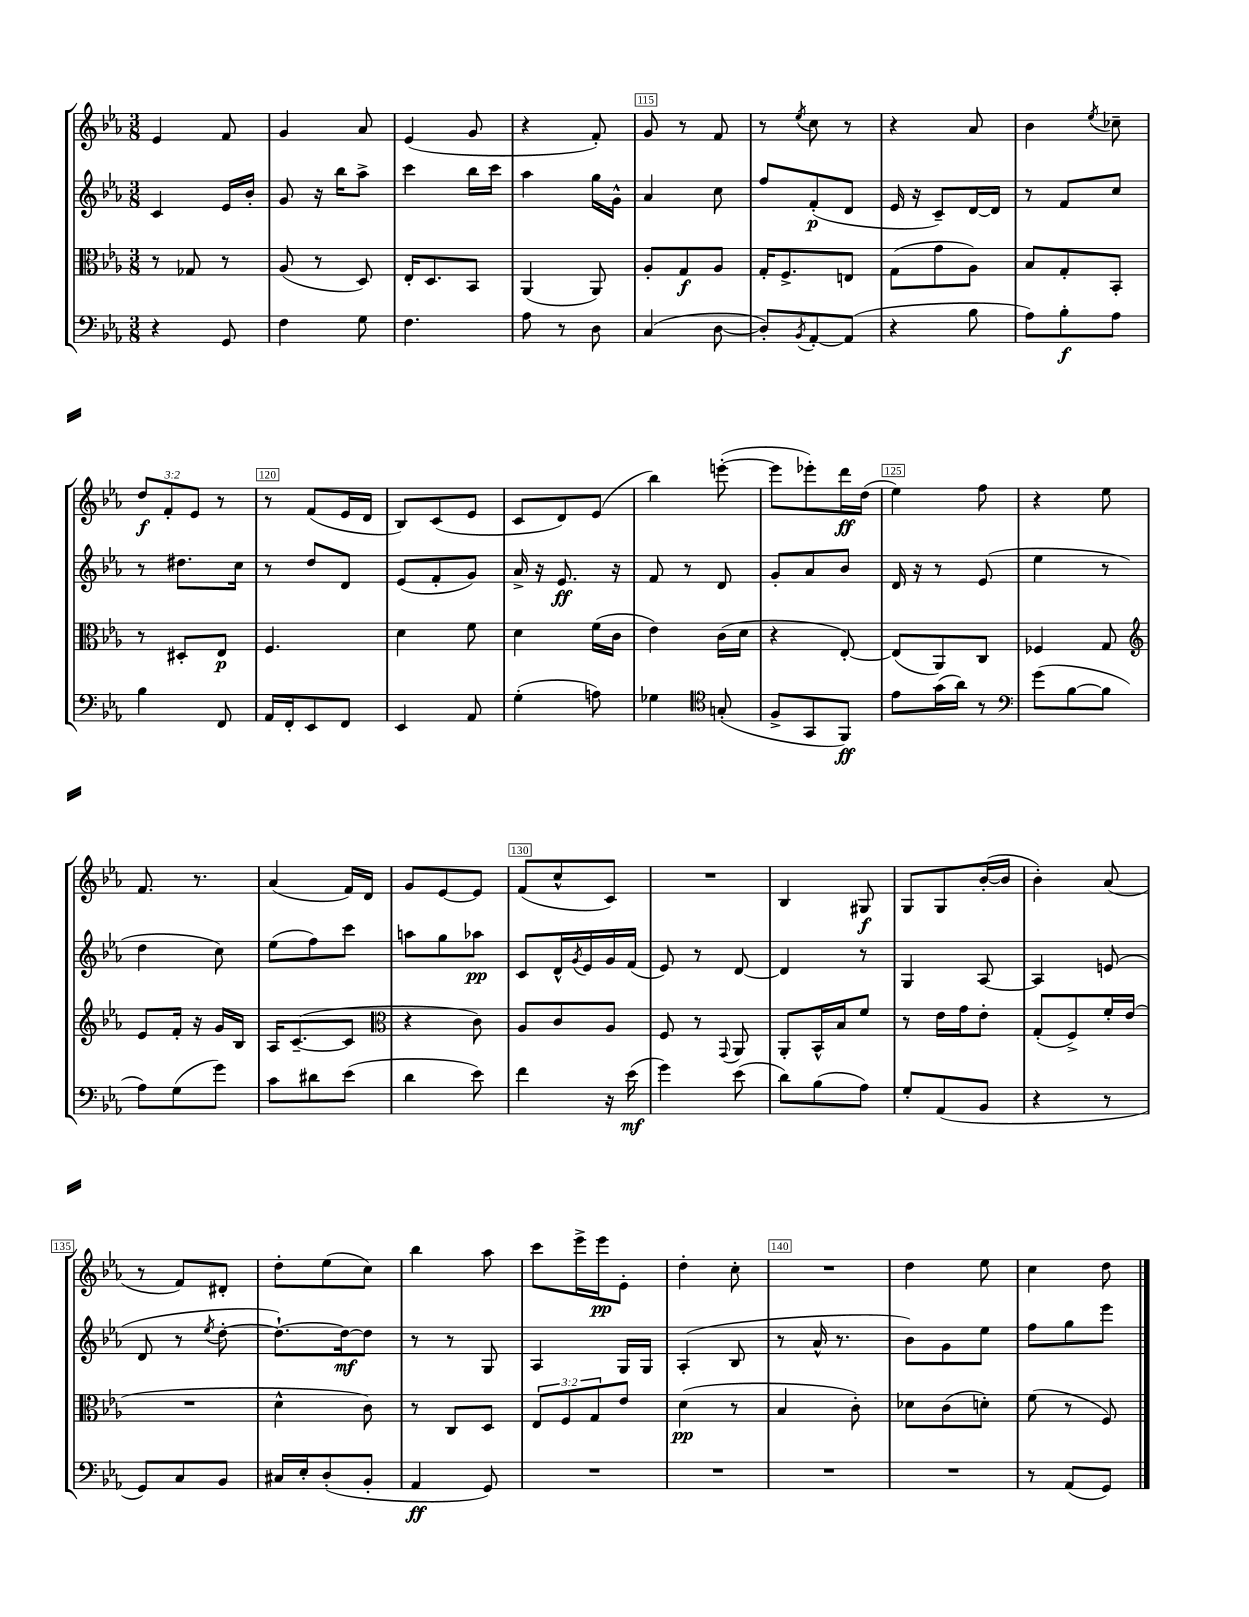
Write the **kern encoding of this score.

**kern	**dynam	**kern	**dynam	**kern	**dynam	**kern	**dynam
*part4	*part4	*part3	*part3	*part2	*part2	*part1	*part1
*staff4	*staff4	*staff3	*staff3	*staff2	*staff2	*staff1	*staff1
*clefF4	*	*clefC3	*	*clefG2	*	*clefG2	*
*k[b-e-a-]	*	*k[b-e-a-]	*	*k[b-e-a-]	*	*k[b-e-a-]	*
*M3/8	*	*M3/8	*	*M3/8	*	*M3/8	*
=111	=111	=111	=111	=111	=111	=111	=111
4r	.	8r	.	4c/	.	4e-/	.
.	.	8G-X/	.	.	.	.	.
8GG/	.	8r	.	16e-/LL	.	8f/	.
.	.	.	.	16b-'/JJ	.	.	.
=112	=112	=112	=112	=112	=112	=112	=112
4F\	.	(8A-/	.	8g/	.	4g/	.
.	.	8r	.	16r	.	.	.
.	.	.	.	16bb-\KL	.	.	.
8G\	.	8D/)	.	8aa-^\J	.	8a-/	.
=113	=113	=113	=113	=113	=113	=113	=113
4.F\	.	16E-'/KL	.	4ccc\	.	(4e-/	.
.	.	8.D/	.	.	.	.	.
.	.	8BB-/J	.	16bb-\LL	.	8g/	.
.	.	.	.	16ccc\JJ	.	.	.
=114	=114	=114	=114	=114	=114	=114	=114
8A-\	.	(4AA-/	.	4aa-\	.	4r	.
8r	.	.	.	.	.	.	.
8D\	.	8AA-/)	.	16gg\LL	.	8f'/)	.
.	.	.	.	16g^^\JJ	.	.	.
=115	=115	=115	=115	=115	=115	=115	=115
(4C/	.	8A-'/L	.	4a-/	.	8g/	.
.	.	8G/	f	.	.	8r	.
[8D\	.	8A-/J	.	8cc\	.	8f/	.
=116	=116	=116	=116	=116	=116	=116	=116
8D'/L])	.	16G'/KL	.	8ff/L	.	8r	.
.	.	8.F^/	.	.	.	.	.
8qBB-/	.	.	.	.	.	8qee-/	.
[8AA-'/	.	.	.	(8f'/	p	8cc\	.
(8AA-/J]	.	8En/J	.	8d/J	.	8r	.
=117	=117	=117	=117	=117	=117	=117	=117
4r	.	(8G\L	.	16e-/	.	4r	.
.	.	.	.	16r	.	.	.
.	.	8g\	.	8c~/L)	.	.	.
8B-\	.	8A-\J)	.	[16d/L	.	8a-/	.
.	.	.	.	16d/JJ]	.	.	.
=118	=118	=118	=118	=118	=118	=118	=118
8A-\L)	.	8B-/L	.	8r	.	4b-\	.
8B-'\	f	8G'/	.	8f/L	.	.	.
.	.	.	.	.	.	8qee-/	.
8A-\J	.	8BB-'/J	.	8cc/J	.	8cc-X~\	.
!!LO:LB:g=z
=119	=119	=119	=119	=119	=119	=119	=119
4B-\	.	8r	.	8r	.	12dd/L	f
.	.	.	.	.	.	12f'/	.
.	.	8D#X'/L	.	8.dd#X\L	.	.	.
.	.	.	.	.	.	12e-/J	.
8FF/	.	8E-/J	p	.	.	8r	.
.	.	.	.	16cc\Jk	.	.	.
=120	=120	=120	=120	=120	=120	=120	=120
16AA-/LL	.	4.F/	.	8r	.	8r	.
16FF'/J	.	.	.	.	.	.	.
8EE-/	.	.	.	8dd/L	.	(8f/L	.
8FF/J	.	.	.	8d/J	.	16e-/L	.
.	.	.	.	.	.	16d/JJ	.
=121	=121	=121	=121	=121	=121	=121	=121
4EE-/	.	4d\	.	(8e-/L	.	8B-/L)	.
.	.	.	.	8f'/	.	(8c/	.
8AA-/	.	8f\	.	8g/J)	.	8e-/J	.
=122	=122	=122	=122	=122	=122	=122	=122
(4G'\	.	4d\	.	16a-^/	.	8c/L	.
.	.	.	.	16r	.	.	.
.	.	.	.	8.e-/	ff	8d/)	.
8An\)	.	(16f\LL	.	.	.	(8e-/J	.
.	.	16c\JJ	.	16r	.	.	.
=123	=123	=123	=123	=123	=123	=123	=123
4G-X\	.	4e-\)	.	8f/	.	4bb-\)	.
.	.	.	.	8r	.	.	.
*clefC4	*	*	*	*	*	*	*
(8Gn'/	.	(16c\LL	.	8d/	.	([8eeen'\	.
.	.	16d\JJ	.	.	.	.	.
=124	=124	=124	=124	=124	=124	=124	=124
8F^/L	.	4r	.	8g'/L	.	8eee\L]	.
8GG/	.	.	.	8a-/	.	8eee-X'\)	.
8FF/J)	ff	[8E-'/)	.	8b-/J	.	16ddd\L	ff
.	.	.	.	.	.	(16dd\JJ	.
=125	=125	=125	=125	=125	=125	=125	=125
8e-\L	.	(8E-/L]	.	16d/	.	4ee-\)	.
.	.	.	.	16r	.	.	.
(16g\L	.	8AA-/)	.	8r	.	.	.
16a-\JJ)	.	.	.	.	.	.	.
8r	.	8C/J	.	(8e-/	.	8ff\	.
=126	=126	=126	=126	=126	=126	=126	=126
*clefF4	*	*	*	*	*	*	*
(8g\L	.	4F-X/	.	4ee-\	.	4r	.
[8B-\	.	.	.	.	.	.	.
8B-\J]	.	8G/	.	8r	.	8ee-\	.
!!LO:LB:g=z
=127	=127	=127	=127	=127	=127	=127	=127
*	*	*clefG2	*	*	*	*	*
8A-\L)	.	8e-/L	.	4dd\	.	8.f/	.
(8G\	.	16f'/Jk	.	.	.	.	.
.	.	16r	.	.	.	8.r	.
8g\J)	.	16g/LL	.	8cc\)	.	.	.
.	.	16B-/JJ	.	.	.	.	.
=128	=128	=128	=128	=128	=128	=128	=128
8c\L	.	16A-/KL	.	(8ee-\L	.	(4a-/	.
.	.	([8.c~/	.	.	.	.	.
8d#X\	.	.	.	8ff\)	.	.	.
(8e-\J	.	8c/J]	.	8ccc\J	.	16f/LL)	.
.	.	.	.	.	.	16d/JJ	.
=129	=129	=129	=129	=129	=129	=129	=129
*	*	*clefC3	*	*	*	*	*
4d\	.	4r	.	8aan\L	.	8g/L	.
.	.	.	.	8gg\	.	[8e-/	.
8e-\)	.	8c\)	.	8aa-X\J	pp	8e-/J]	.
=130	=130	=130	=130	=130	=130	=130	=130
4f\	.	8A-/L	.	8c/L	.	(8f/L	.
.	.	8c/	.	16d^^/L	.	8cc^^/	.
.	.	.	.	8qg/	.	.	.
.	.	.	.	16e-/	.	.	.
16r	.	8A-/J	.	16g/	.	8c/J)	.
(16e-\	mf	.	.	(16f/JJ	.	.	.
=131	=131	=131	=131	=131	=131	=131	=131
4g\)	.	8F/	.	8e-/)	.	4.r	.
.	.	8r	.	8r	.	.	.
.	.	8qqGG/	.	.	.	.	.
(8e-\	.	8AA-/	.	[8d/	.	.	.
=132	=132	=132	=132	=132	=132	=132	=132
8d\L)	.	8AA-'/L	.	4d/]	.	4B-/	.
(8B-\	.	16BB-^^/L	.	.	.	.	.
.	.	16B-/J	.	.	.	.	.
8A-\J)	.	8f/J	.	8r	.	8G#X/	f
=133	=133	=133	=133	=133	=133	=133	=133
8G'/L	.	8r	.	4G/	.	8G/L	.
(8AA-/	.	16e-\LL	.	.	.	8G/	.
.	.	16g\J	.	.	.	.	.
8BB-/J	.	8e-'\J	.	[8A-/	.	([16b-'/L	.
.	.	.	.	.	.	16b-/JJ]	.
=134	=134	=134	=134	=134	=134	=134	=134
4r	.	(8G'/L	.	4A-/]	.	4b-'\)	.
.	.	8F^/)	.	.	.	.	.
8r	.	16f'/L	.	(8en/	.	(8a-/	.
.	.	(16e-/JJ	.	.	.	.	.
!!LO:LB:g=z
=135	=135	=135	=135	=135	=135	=135	=135
8GG/L)	.	4.r	.	8d/	.	8r	.
8C/	.	.	.	8r	.	8f/L)	.
.	.	.	.	8qee-/	.	.	.
8BB-/J	.	.	.	[8dd'\	.	8d#X'/J	.
=136	=136	=136	=136	=136	=136	=136	=136
16C#X/LL	.	4d^^\	.	8.dd`\L_)	.	8dd'\L	.
16E-'/J	.	.	.	.	.	.	.
(8D'/	.	.	.	.	.	(8ee-\	.
.	.	.	.	16dd\k_	mf	.	.
8BB-'/J	.	8c\)	.	8dd\J]	.	8cc\J)	.
=137	=137	=137	=137	=137	=137	=137	=137
4AA-/	ff	8r	.	8r	.	4bb-\	.
.	.	8C/L	.	8r	.	.	.
8GG/)	.	8D/J	.	8G/	.	8aa-\	.
=138	=138	=138	=138	=138	=138	=138	=138
4.r	.	12E-/L	.	4A-/	.	8ccc\L	.
.	.	12F/	.	.	.	.	.
.	.	.	.	.	.	16eee-^\L	.
.	.	12G/	.	.	.	.	.
.	.	.	.	.	.	16eee-\J	pp
.	.	8e-/J	.	16G/LL	.	8e-'\J	.
.	.	.	.	16G/JJ	.	.	.
=139	=139	=139	=139	=139	=139	=139	=139
4.r	.	(4d\	pp	(4A-'/	.	4dd'\	.
.	.	8r	.	8B-/	.	8cc'\	.
=140	=140	=140	=140	=140	=140	=140	=140
4.r	.	4B-/	.	8r	.	4.r	.
.	.	.	.	16a-^^/	.	.	.
.	.	.	.	8.r	.	.	.
.	.	8c'\)	.	.	.	.	.
=141	=141	=141	=141	=141	=141	=141	=141
4.r	.	8d-X\L	.	8b-\L)	.	4dd\	.
.	.	(8c\	.	8g\	.	.	.
.	.	8dn'\J)	.	8ee-\J	.	8ee-\	.
=142	=142	=142	=142	=142	=142	=142	=142
8r	.	(8f\	.	8ff\L	.	4cc\	.
(8AA-/L	.	8r	.	8gg\	.	.	.
8GG/J)	.	8F/)	.	8eee-\J	.	8dd\	.
==	==	==	==	==	==	==	==
*-	*-	*-	*-	*-	*-	*-	*-
